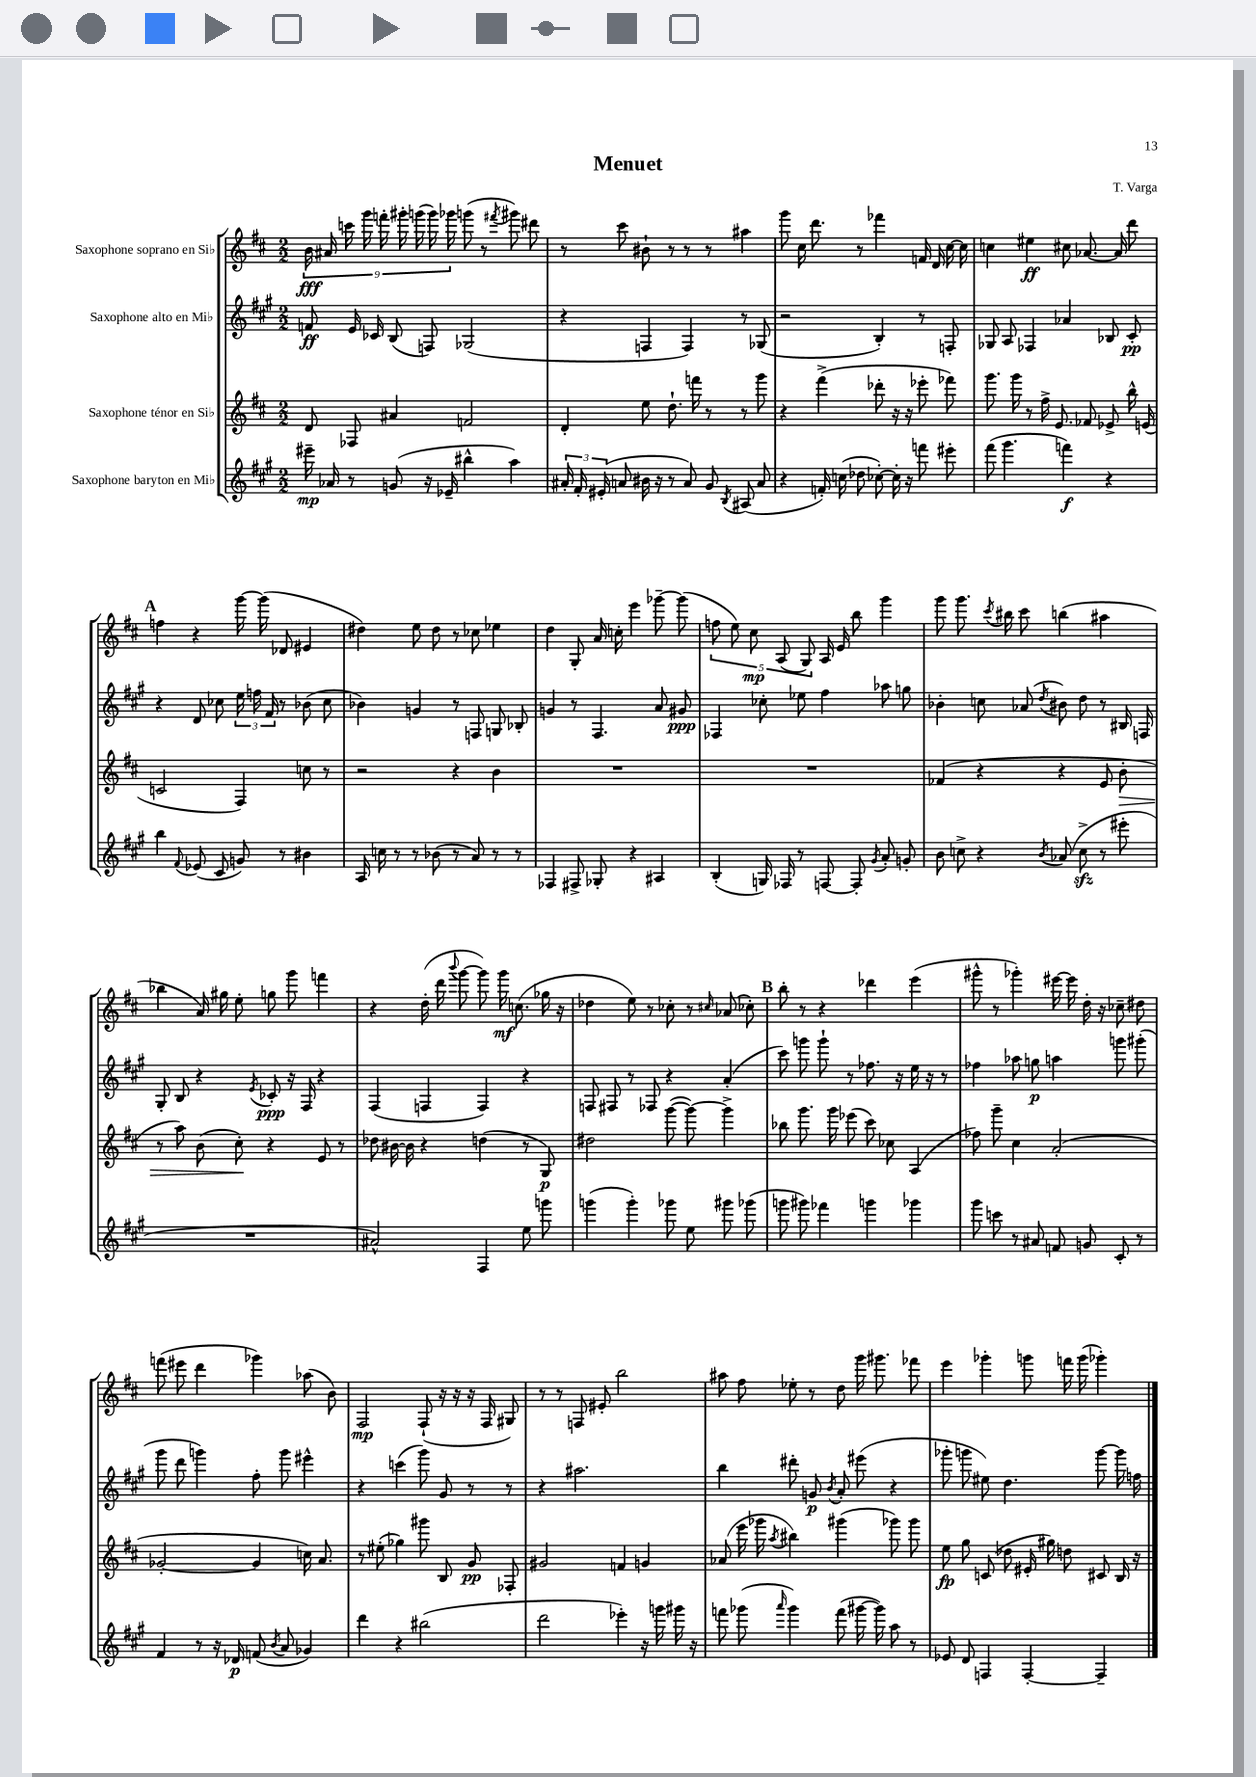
\header { title = "Menuet" composer = "T. Varga" }
<<
\new StaffGroup <<
\new Staff = "s0" \with { instrumentName = "Saxophone soprano en Sib" } {
    \clef treble \key d \major \numericTimeSignature \time 2/2
    \autoBeamOff \tuplet 9/8 { b'16\fff ais'16 c'''16 g'''16 f'''16-. gis'''16-. g'''16( g'''16) ges'''16 } g'''8( r8 \acciaccatura { fis'''8 } gis'''8) dis'''8 |
    r8 cis'''8 bis'8-! r8 r8 r8 ais''4 |
    g'''8 cis''16 d'''8. r8 fes'''4 f'16 d'16 cis''16~ cis''16 |
    c''4 eis''4\ff cis''8 aes'8.~ aes'16 d'''8 |
    \mark \markup { \bold "A" } f''4 r4 g'''16~ g'''16( des'8 eis'4 |
    dis''4) e''8 dis''8 r8 ces''8 ees''4 |
    d''4 g8-. a'16 c''16-. e'''4 ges'''8~-- ges'''8( |
    \tuplet 5/4 { f''8 e''8) cis''8\mp a8( g8) } a16 e'16 b''8 g'''4 |
    g'''8 g'''8. \acciaccatura { cis'''8 } bis''16 cis'''8 b''4( ais''4 |
    bes''4 a'16) gis''16 e''8-. g''8 g'''8 f'''4 |
    r4 d''16-.( d'''16 \appoggiatura { b'''8 } g'''8~ g'''8) g'''16\mf c''8.( ges''16 r16 |
    des''4 e''8) r8 ces''8-. r8 \grace { cis''16 } aes'8( ces''8-.) |
    \mark \markup { \bold "B" } b''8-. r8 r4 des'''4 e'''4( |
    gis'''8-^ r8 ges'''4-.) eis'''16~ eis'''16 d''16-. r16 ces''8-- dis''8 |
    f'''8( eis'''8 d'''4 ges'''4) aes''8( b'8) |
    fis2\mp fis8-!( r16 r16 r16 fis16 gis8) |
    r8 r8 f8 eis'8-. b''2 |
    ais''8 fis''8 ees''8-. r8 d''8 g'''16 gis'''8. fes'''8 |
    e'''4 ges'''4-. g'''8 f'''16 g'''16( ges'''4-.) \bar "|." |
}
\new Staff = "s1" \with { instrumentName = "Saxophone alto en Mib" } {
    \clef treble \key a \major \numericTimeSignature \time 2/2
    \autoBeamOff f'8\ff e'16 ces'16 b8( f8) ges2( |
    r4 f4 f4) r8 ges8( |
    r2 b4-.) r8 f8-. |
    ges8 a8 fes4 aes'4 bes8 cis'8-.\pp |
    \mark \markup { \bold "A" } r4 d'8 ces''8 \tuplet 3/2 { e''16 f''16 fis'16 } r8 bes'8( ces''8 |
    bes'4) g'4 r8 f8 g8 bes8-. |
    g'4 r8 fis4. a'8 gis'8\ppp |
    fes4 ces''8-. ees''8 fis''4 aes''8 g''8 |
    bes'4-. c''8 aes'8( \acciaccatura { d''8 } bis'8) d''8 r8 bis16 f16 |
    gis8-. b8 r4 \acciaccatura { e'8 } ces'8-.\ppp r16 fis16 r4 |
    fis4( f4 f4) r4 |
    f8 fis8 r8 fes8 r4 a'4-.( |
    \mark \markup { \bold "B" } cis'''8) g'''8 g'''8-! r8 fes''8. r16 e''16 r16 r8 |
    fes''4 aes''8 g''8\p a''4 g'''8 gis'''8-.( |
    gis'''8 d'''8 g'''4) fis''8-. g'''8 eis'''4-^ |
    r4 c'''4( gis'''8) gis'8 r8 r8 |
    r4 ais''2. |
    b''4 dis'''8-. g'8\p \acciaccatura { b'8 } a'8-. eis'''8( r4 |
    ges'''8-. g'''8 eis''8) d''4. g'''8~ g'''16 f''16 \bar "|." |
}
\new Staff = "s2" \with { instrumentName = "Saxophone ténor en Sib" } {
    \clef treble \key d \major \numericTimeSignature \time 2/2
    \autoBeamOff d'8 fes8 ais'4 f'2 |
    d'4-. e''8 d''8.-! f'''16 r8 r8 g'''8 |
    r4 fis'''4->( des'''8-. r16 r16 ees'''8-. fes'''8) |
    g'''8. g'''16 r8 fis''16-> e'8. fes'8 ees'8-> b''16-^ e'16( |
    \mark \markup { \bold "A" } c'2 fis4) c''8 r8 |
    r2 r4 b'4 |
    R1 |
    R1 |
    fes'4( r4 r4 e'8 b'8-.\> |
    r8 a''8) b'8( cis''8-.\!) r4 e'8 r8 |
    des''8 bis'16~ bis'16 r4 d''4( r8 g8\p) |
    dis''2 g'''8~( g'''8~) g'''4-> |
    \mark \markup { \bold "B" } bes''8 g'''8. g'''16 ees'''8( cis'''8) ces''8 a4( |
    fes''8) g'''8-- cis''4 a'2-.( |
    ges'2~-. ges'4 c''16) a'8. |
    r8 eis''8-.( ges''4) gis'''8 b8 g'8\pp fes8-. |
    gis'2 f'4 g'4 |
    aes'8( e'''16 ges'''16 \acciaccatura { a''8 } bis''4) gis'''4( ges'''8) ges'''8 |
    e''8\fp g''8 c'8( des''8 eis'16-. gis''16) d''8 cis'8 b16 r16 \bar "|." |
}
\new Staff = "s3" \with { instrumentName = "Saxophone baryton en Mib" } {
    \clef treble \key a \major \numericTimeSignature \time 2/2
    \autoBeamOff eis'''16--\mp aes'16 r8 g'8( r16 ees'16-- bis''4-^ a''4) |
    \tuplet 3/2 { ais'16-. fis'16-. eis'16-.( } a'8 bis'16 r16 r8 a'8) gis'8 \acciaccatura { b8 } ais8( a'8 |
    r4 f'16-.) c''16( des''8 ces''8~-.) ces''16-. r16 f'''8 eis'''8-. |
    fis'''8( gis'''4. f'''4\f) r4 |
    \mark \markup { \bold "A" } b''4 \appoggiatura { fis'8 } ees'8( cis'8 g'8) r8 bis'4 |
    a16 c''16 r8 r8 bes'8( r8 a'8) r8 r8 |
    fes4 fis8-> ges8-. r4 ais4 |
    b4-.( g16) fes16 r8 f8~ f8-. \acciaccatura { gis'8 } a'8-. g'8-. |
    b'8 c''8-> r4 \acciaccatura { b'8 } aes'8( c''8->\sfz r8 eis'''8-. |
    R1 |
    ais'2-^) fis4 e''8 g'''8 |
    g'''4( g'''4-.) ges'''8 e''8 gis'''8 ges'''8( |
    \mark \markup { \bold "B" } g'''8 gis'''8) fes'''4 g'''4 ges'''4 |
    gis'''8 c'''8 r8 ais'8 f'8 g'8 cis'8-. r8 |
    fis'4 r8 r16 des'16\p f'8( \acciaccatura { b'8 } a'8 ges'4) |
    d'''4 r4 bis''2( |
    d'''2 ees'''4-.) r16 g'''16 gis'''16 r16 |
    f'''8 ges'''8( \grace { a'''16 } ges'''4) f'''8( gis'''16~ gis'''16) a''8 r8 |
    ees'8 d'8 f4 f4~-. f4-- \bar "|." |
}
>>
>>
\layout { \context { \Score \remove "Bar_number_engraver" } }
